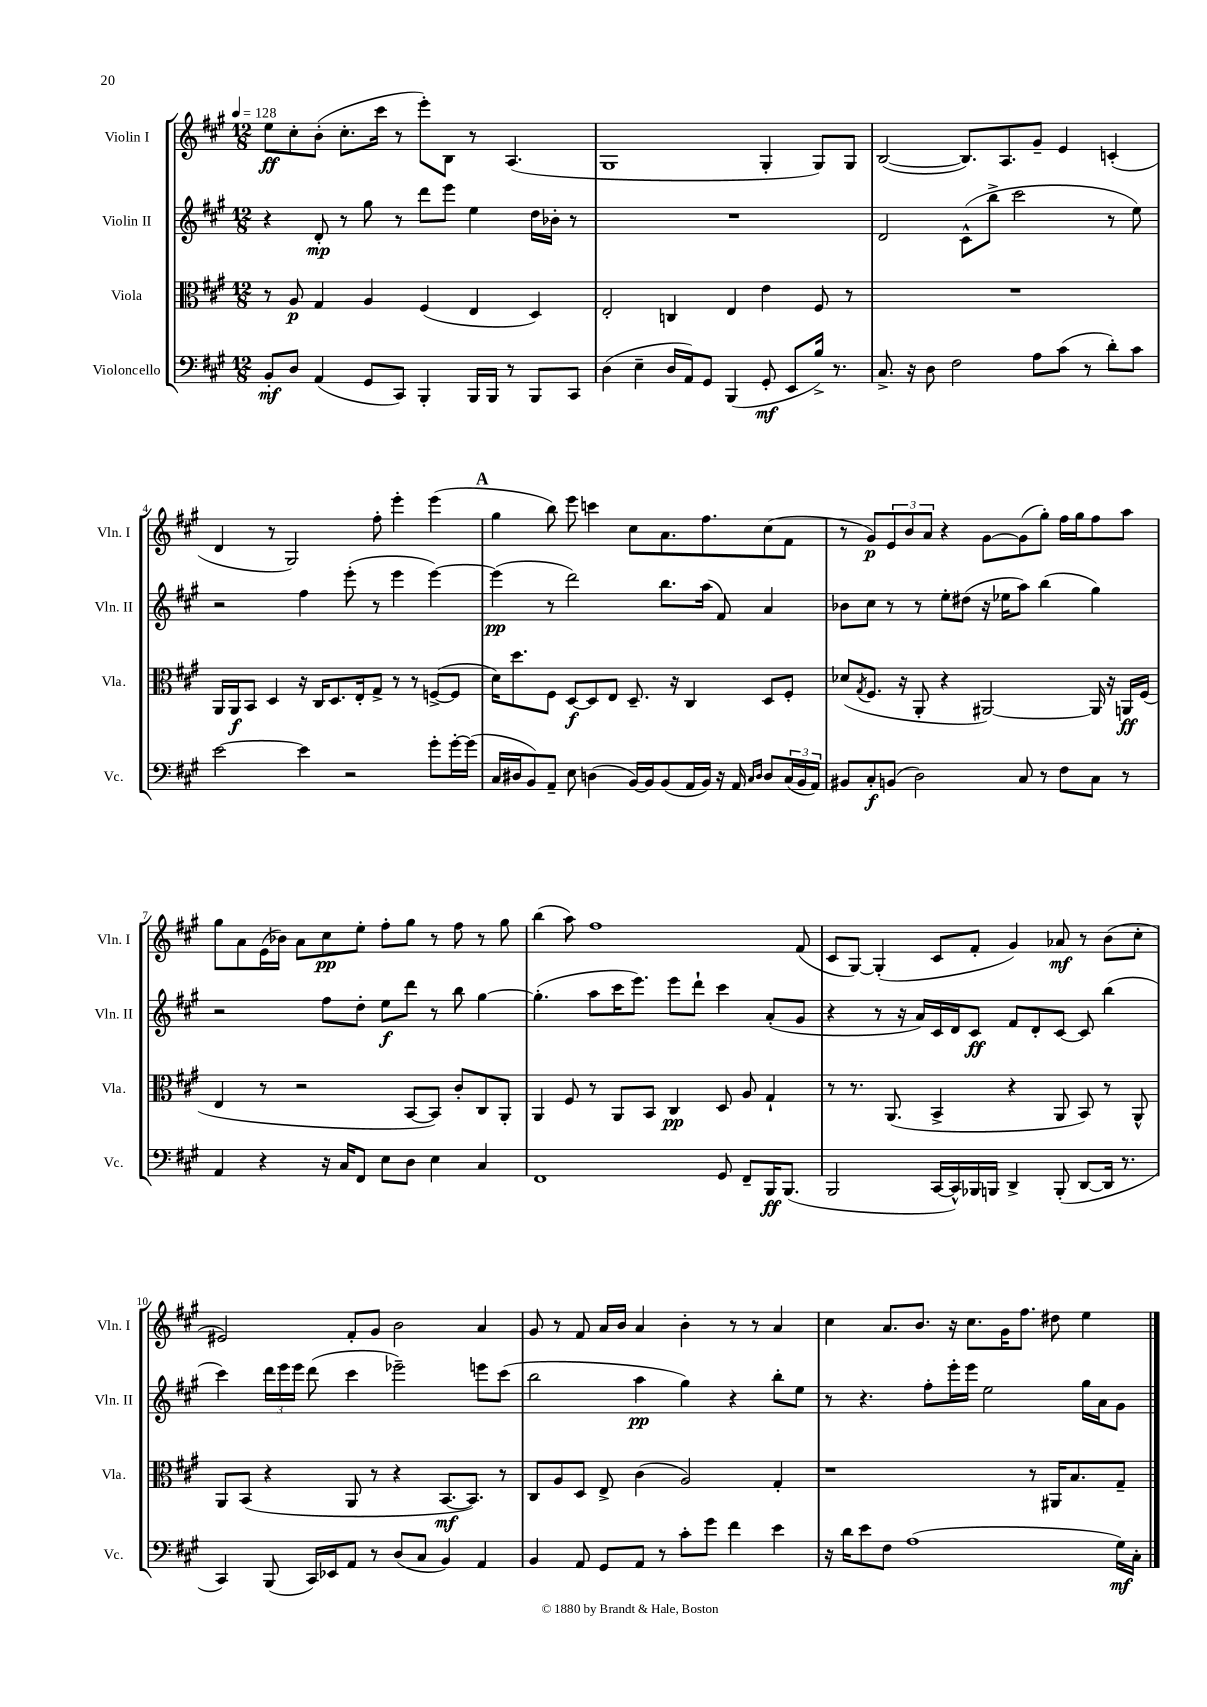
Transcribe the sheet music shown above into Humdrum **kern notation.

**kern	**kern	**kern	**kern
*staff4	*staff3	*staff2	*staff1
*clefF4	*clefC3	*clefG2	*clefG2
*k[f#c#g#]	*k[f#c#g#]	*k[f#c#g#]	*k[f#c#g#]
*M12/8	*M12/8	*M12/8	*M12/8
*MM128	*MM128	*MM128	*MM128
8BB'	8r	4r	8ee
8D	8A	.	8cc#'
(4AA	4G#	8d'	(8b'
.	.	8r	8.cc#'
8GG#	4A	8gg#	.
.	.	.	16ccc#
8CC#)	.	8r	8r
4BBB'	(4F#	8ddd	8eee')
.	.	8eee	8B
16BBB	4E	4ee	8r
16BBB	.	.	.
8r	.	.	(4.A
8BBB	4D)	16dd	.
.	.	16b-'	.
8CC#	.	8r	.
=	=	=	=
(4D	2E'	1.r	1G#
4E~	.	.	.
16D	4C	.	.
16AA)	.	.	.
8GG#	.	.	.
(4BBB	4E	.	.
8GG#'	4e	.	4G#'
8EE	.	.	.
16B^)	8F#	.	8G#)
8.r	.	.	.
.	8r	.	8G#
=	=	=	=
8.C#^	1.r	2d	([2B
16r	.	.	.
8D	.	.	.
2F#	.	.	.
.	.	(8c#^^	8.B])
.	.	8bb^	.
.	.	.	8.A
.	.	2ccc#	.
8A	.	.	8g#~
(8c#	.	.	4e
8r	.	.	.
8d')	.	8r	(4c'
8c#	.	8ee)	.
=	=	=	=
[2e	16AA	2r	4d
.	16AA	.	.
.	8BB	.	.
.	4D	.	8r
.	.	.	2G#)
4e]	16r	4ff#	.
.	16C#	.	.
.	8.D	.	.
2r	.	(8eee'	.
.	16E'	.	.
.	8G#^	8r	8ff#'
.	8r	4eee	4eee'
.	8r	.	.
8g#'	([8F^	[4eee)	(4eee
[16g#'	8F]	.	.
(16g#]	.	.	.
=	=	=	=
16C#	16d)	(4eee]	4gg#
16D#	8.dd	.	.
8BB)	.	.	.
8AA~	8F#	8r	8bb)
8E	[8D	2ddd)	8eee
(4D	8D]	.	4ccc
.	8E	.	.
[16BB)	8.D~	.	8cc#
16BB]	.	.	.
(8BB	.	8.bb	8.a
.	16r	.	.
16AA	4C#	.	.
16BB)	.	(16aa	8.ff#
16r	.	8f#)	.
16AA	.	.	.
16qqC#	.	.	.
16qqD	.	.	.
8D	8D	4a	(8cc#
(24C#	8F#'	.	8f#
24BB	.	.	.
24AA)	.	.	.
=	=	=	=
8BB#	(8d-	8b-	8r
.	8qG#	.	.
8C#'	8.F#	8cc#	8g#)
(8BB	.	8r	12e
.	16r	.	.
.	.	.	12b
2D)	8AA'	8r	.
.	.	.	12a
.	4r	8ee'	4r
.	.	(8dd#	.
.	[2AA#)	16r	[8g#
.	.	16ee-	.
8C#	.	8aa)	(8g#]
8r	.	(4bb	8gg#')
8F#	.	.	16ff#
.	.	.	16gg#
8C#	16AA#]	4gg#)	8ff#
.	16r	.	.
8r	16AA	.	8aa
.	(16F#	.	.
=	=	=	=
4AA	4E	2r	8gg#
.	.	.	8a
4r	8r	.	(16e
.	.	.	16b-)
.	2r	.	8a
16r	.	8ff#	8cc#
16C#	.	.	.
8FF#	.	8dd'	8ee'
8E	.	8ee	8ff#'
8D	[8BB	8ddd	8gg#
4E	8BB])	8r	8r
.	8c#'	8bb	8ff#
4C#	8C#	[4gg#	8r
.	8AA'	.	8gg#
=	=	=	=
1FF#	4AA	(4.gg#']	(4bb
.	8F#	.	8aa)
.	8r	8aa	1ff#
.	8AA	16ccc#	.
.	.	8.eee)	.
.	8BB	.	.
.	4C#	8eee	.
.	.	8ddd`	.
8GG#	8D	4ccc#	.
8FF#~	8A	.	.
16BBB	4G#`	(8a'	.
(8.BBB	.	.	.
.	.	8g#	(8f#
=	=	=	=
2BBB	8r	4r	8c#
.	8.r	.	[8G#)
.	.	8r	(4G#']
.	(8.AA	.	.
.	.	16r	.
.	.	16a)	.
[16CC#	4BB^	16c#	8c#
16CC#^^])	.	16d	.
16BBB-	.	8c#	8f#'
16BBB	.	.	.
4DD^	4r	8f#	4g#)
.	.	8d'	.
(8BBB'	8AA	[8c#	8a-
[8DD	8BB)	8c#]	8r
16DD]	8r	(4bb	(8b
8.r	.	.	.
.	8AA^^	.	8cc#'
=	=	=	=
4CC#)	8AA	4ccc#)	2e#)
.	(8BB	.	.
(8BBB	4r	24ddd	.
.	.	24eee	.
.	.	24eee	.
16CC#)	.	(8ddd	.
16EE-	.	.	.
8AA	8AA	4ccc#	8f#'
8r	8r	.	8g#
(8D	4r	2eee-~)	2b
8C#	.	.	.
4BB)	[8.BB	.	.
.	8.BB])	.	.
4AA	.	8eee	4a
.	8r	(8ccc#	.
=	=	=	=
4BB	8C#	2bb	8g#
.	8A	.	8r
8AA	8D	.	8f#
8GG#	8E^	.	16a
.	.	.	16b
8AA	(4c#	4aa	4a
8r	.	.	.
8c#'	2A)	4gg#)	4b'
8g#	.	.	.
4f#	.	4r	8r
.	.	.	8r
4e	4G#'	8bb'	4a
.	.	8ee	.
=	=	=	=
16r	1r	8r	4cc#
16d	.	.	.
8e	.	4.r	.
8F#	.	.	8.a
(1A	.	.	.
.	.	.	8.b
.	.	8ff#'	.
.	.	16eee'	16r
.	.	16eee	8.cc#
.	.	2ee	.
.	.	.	16g#
.	.	.	8.ff#
.	8r	.	.
.	16AA#	.	8dd#
.	8.B	.	.
.	.	16gg#	4ee
.	.	16a	.
16G#)	8G#~	8g#	.
16C#'	.	.	.
==	==	==	==
*-	*-	*-	*-
